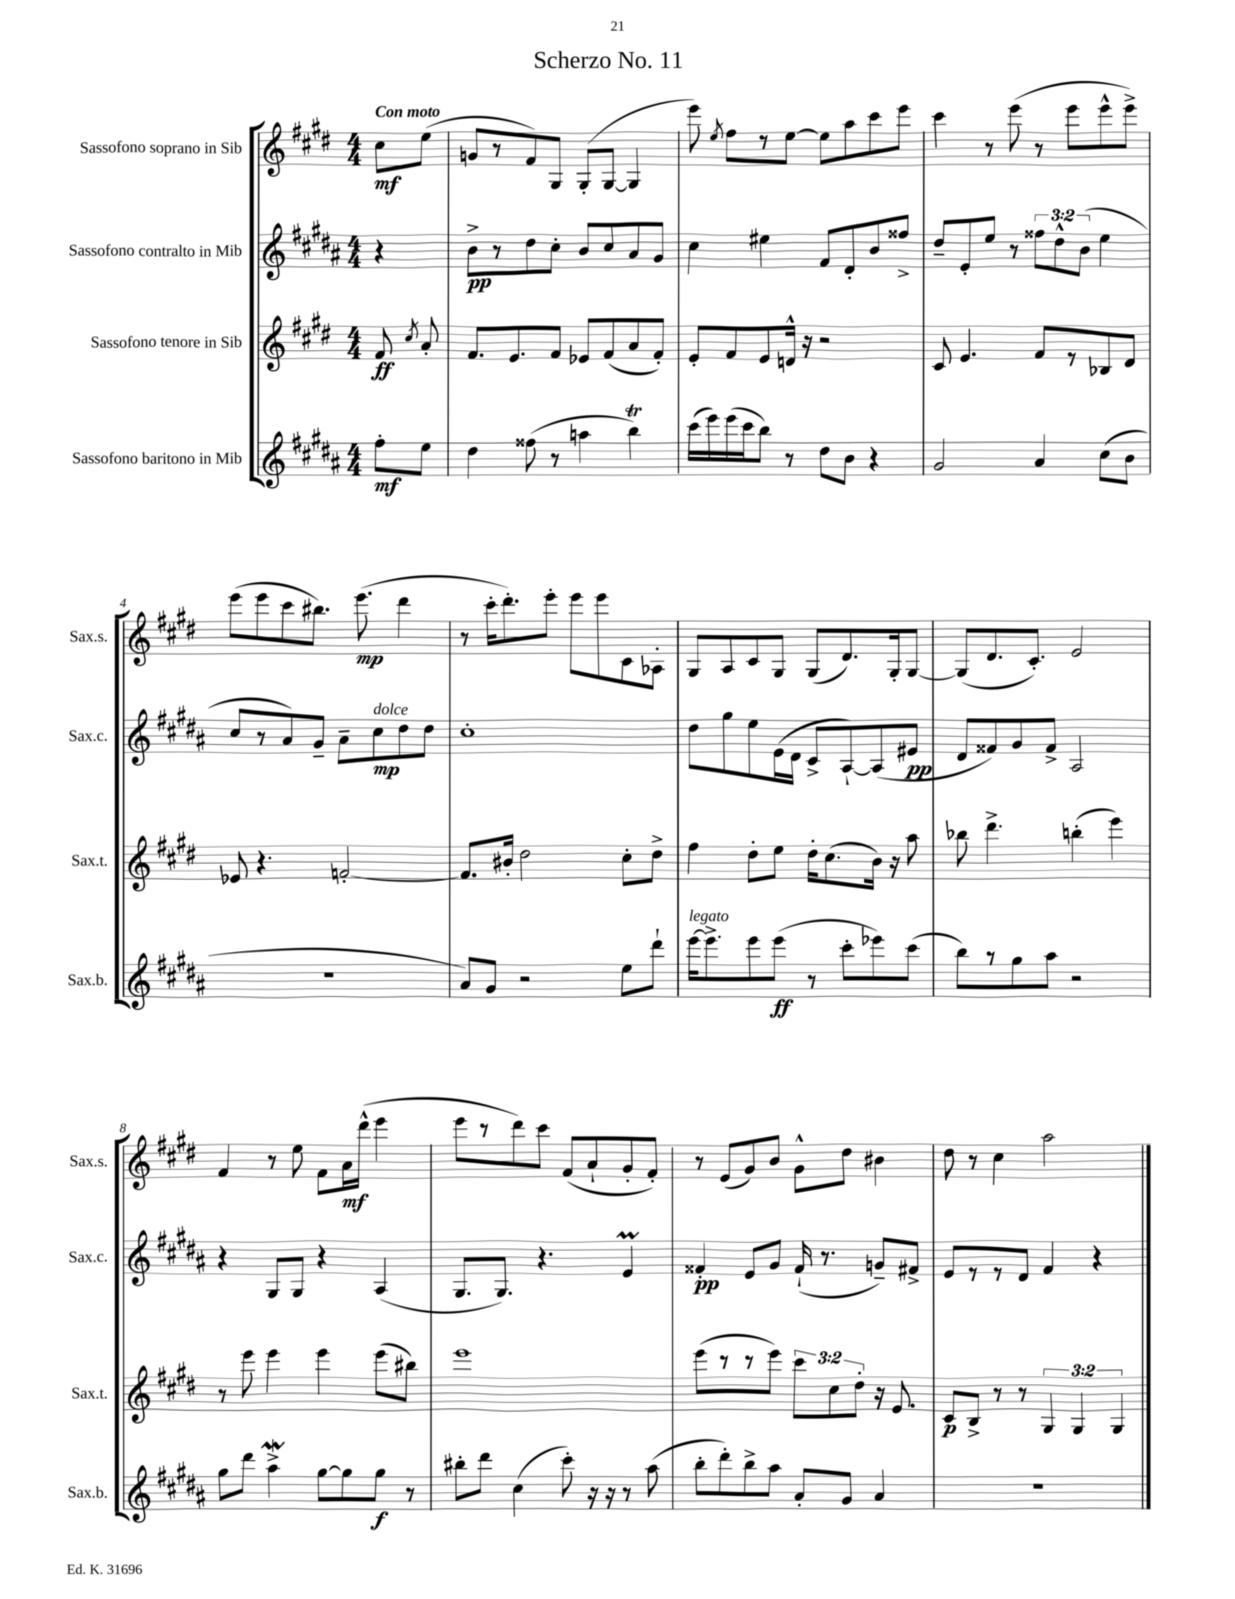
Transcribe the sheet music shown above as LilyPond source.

\header { title = "Scherzo No. 11" }
<<
\new StaffGroup <<
\new Staff = "s0" \with { instrumentName = "Sassofono soprano in Sib" shortInstrumentName = "Sax.s." } {
    \clef treble \key e \major \numericTimeSignature \time 4/4 \partial 4 \tempo "Con moto"
    \autoBeamOff cis''8[\mf e''8]( |
    g'8[ r8 fis'8) gis8] gis8[-.( gis8]~ gis4 |
    e'''8) \acciaccatura { e''8 } fis''8[ r8 e''8]~ e''8[ a''8 cis'''8 e'''8] |
    cis'''4 r8 e'''8( r8 e'''8[ e'''8-^ e'''8]->) |
    e'''8[( e'''8 cis'''8 bis''8.]) e'''8.\mp( dis'''4 |
    r8 cis'''16[-. dis'''8.-.) e'''8]-. e'''8[ e'''8 cis'8 aes8]-. |
    gis8[ a8 cis'8 gis8] gis8[( dis'8.) gis16-. gis8]~ |
    gis8[( dis'8. cis'8.]-.) e'2 |
    fis'4 r8 e''8 fis'8[ a'16\mf dis'''16]-^( e'''4 |
    e'''8[ r8 dis'''8) cis'''8] fis'8[( a'8-! gis'8-. fis'8]-.) |
    r8 e'8[( gis'8) b'8] gis'8[-^ dis''8] bis'4 |
    dis''8 r8 cis''4 a''2 \bar "|." |
}
\new Staff = "s1" \with { instrumentName = "Sassofono contralto in Mib" shortInstrumentName = "Sax.c." } {
    \clef treble \key b \major \numericTimeSignature \time 4/4 \override Staff.TupletNumber.text = #tuplet-number::calc-fraction-text \partial 4
    \autoBeamOff r4 |
    b'8[->\pp r8 dis''8 cis''8]-. b'8[ cis''8 ais'8 gis'8] |
    cis''4 eis''4 fis'8[ dis'8-. b'8 fisis''8]-> |
    dis''8[-- e'8-. e''8] r8 \tuplet 3/2 { fisis''8[ dis''8-^ b'8]( } e''4 |
    cis''8[ r8 ais'8) gis'8]-- ais'8[-- cis''8\mp^\markup { \italic "dolce" } dis''8 dis''8] |
    cis''1-. |
    dis''8[ gis''8 e''8 e'16( dis'16] cis'8[-> ais8~-!) ais8( eis'8]\pp |
    dis'8[ fisis'8) gis'8 fisis'8]-> ais2 |
    r4 gis8[ gis8] r4 ais4( |
    gis8.[ gis8.]) r4. e'4\prall |
    fisis'4-.\pp e'8[ gis'8] fisis'16-!( r8. g'8[--) fis'8]-> |
    e'8[ r8 r8 dis'8] fis'4 r4 \bar "|." |
}
\new Staff = "s2" \with { instrumentName = "Sassofono tenore in Sib" shortInstrumentName = "Sax.t." } {
    \clef treble \key e \major \numericTimeSignature \time 4/4 \override Staff.TupletNumber.text = #tuplet-number::calc-fraction-text \partial 4
    \autoBeamOff fis'8\ff \acciaccatura { cis''8 } a'8-. |
    fis'8.[ e'8. fis'8] ees'8[ fis'8( a'8 fis'8]-.) |
    e'8[-. fis'8 e'8 d'16]-^ r16 r2 |
    cis'8 e'4. fis'8[ r8 bes8 dis'8] |
    ees'8 r4. f'2~-. |
    f'8.[ bis'16]-. dis''2 cis''8[-. dis''8]-> |
    fis''4 dis''8[-. e''8] dis''16[-. cis''8.( b'16]) r16 a''8 |
    bes''8 dis'''4.-> b''4-.( e'''4) |
    r8 e'''8 e'''4 e'''4 e'''8[( bis''8]) |
    e'''1 |
    e'''8[( r8 r8 e'''8]) \tuplet 3/2 { cis'''8[ cis''8 dis''8]-. } r16 e'8. |
    cis'8[\p b8]-> r8 r8 \tuplet 3/2 { gis4 gis4 gis4 } \bar "|." |
}
\new Staff = "s3" \with { instrumentName = "Sassofono baritono in Mib" shortInstrumentName = "Sax.b." } {
    \clef treble \key b \major \numericTimeSignature \time 4/4 \partial 4
    \autoBeamOff fis''8[-.\mf e''8] |
    dis''4 fisis''8( r8 a''4 b''4\trill) |
    cis'''16[( e'''16) e'''16( cis'''16 b''8]) r8 dis''8[ b'8] r4 |
    gis'2 ais'4 cis''8[( b'8] |
    R1 |
    ais'8[) gis'8] r2 e''8[ dis'''8]-! |
    e'''16[~^\markup { \italic "legato" } e'''8.-> e'''8 e'''8]\ff( r8 cis'''8[-. ees'''8) cis'''8]( |
    b''8[) r8 gis''8 ais''8] r2 |
    gis''8[ dis'''8] ais''4->\mordent gis''8[~ gis''8 gis''8]\f r8 |
    bis''8[-. dis'''8] cis''4( cis'''8-.) r16 r16 r8 ais''8( |
    b''8[-. dis'''8-.) b''8-> ais''8] ais'8[-. gis'8] ais'4 |
    R1 \bar "|." |
}
>>
>>
